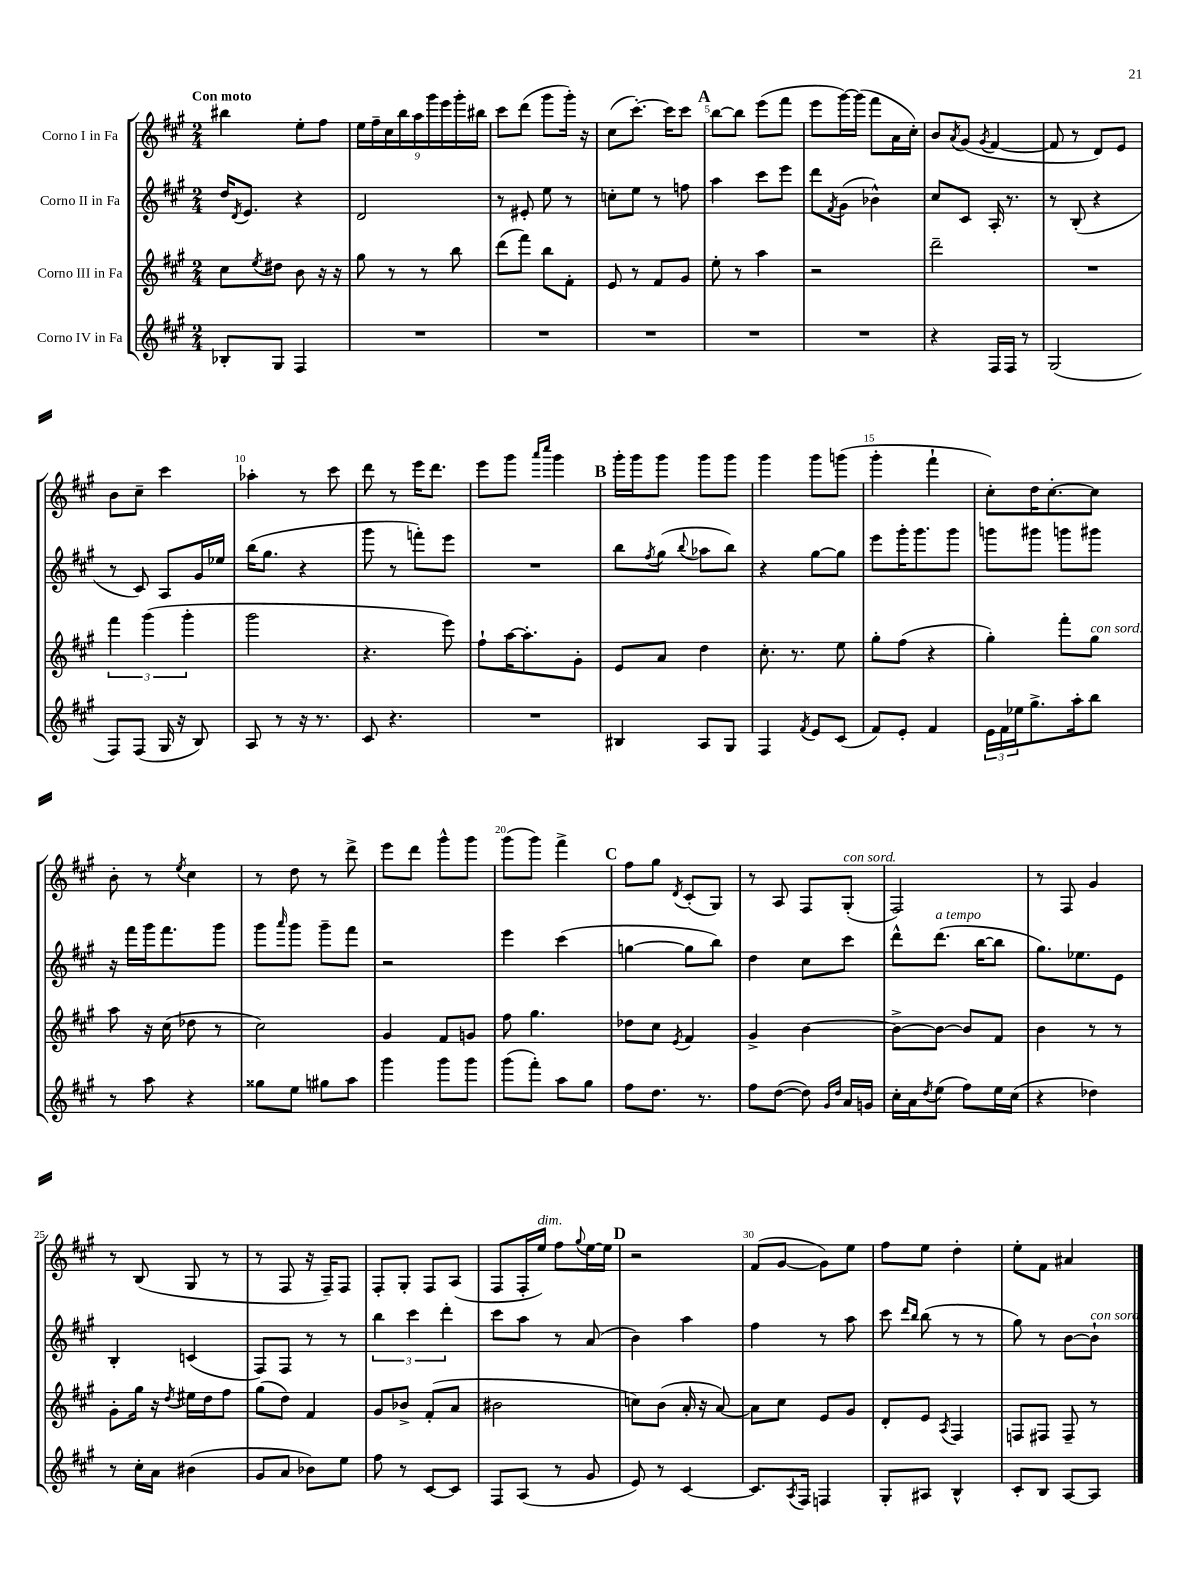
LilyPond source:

<<
\new StaffGroup <<
\new Staff = "s0" \with { instrumentName = "Corno I in Fa" } {
    \clef treble \key a \major \numericTimeSignature \time 2/4 \tempo "Con moto"
    bis''4 e''8-. fis''8 |
    \tuplet 9/8 { e''16 fis''16-- cis''16 b''16 a''16 gis'''16 e'''16 gis'''16-. bis''16 } |
    cis'''8 d'''8( gis'''8 gis'''16-.) r16 |
    cis''8( cis'''8.~-.) cis'''16 cis'''8 |
    \mark \markup { \bold "A" } b''8~ b''8 e'''8( fis'''8 |
    e'''8 gis'''16~) gis'''16( fis'''8 a'16 cis''16-.) |
    b'8 \acciaccatura { a'8 } gis'8( \acciaccatura { gis'8 } fis'4~ |
    fis'8 r8 d'8) e'8 |
    b'8 cis''8-- cis'''4 |
    aes''4-. r8 cis'''8 |
    d'''8 r8 e'''16 d'''8. |
    e'''8 gis'''8 \grace { a'''16 cis''''16 } gis'''4 |
    \mark \markup { \bold "B" } gis'''16-. gis'''16 gis'''8 gis'''8 gis'''8 |
    gis'''4 gis'''8 g'''8( |
    gis'''4-. fis'''4-! |
    cis''8-.) d''16 cis''8.~-. cis''8 |
    b'8-. r8 \acciaccatura { e''8 } cis''4 |
    r8 d''8 r8 d'''8-> |
    e'''8 d'''8 gis'''8-^ gis'''8 |
    gis'''8( gis'''8) fis'''4-> |
    \mark \markup { \bold "C" } fis''8 gis''8 \acciaccatura { d'8 } cis'8-.( gis8) |
    r8 a8 fis8 gis8-.^\markup { \italic "con sord." }( |
    fis2) |
    r8 fis8 gis'4 |
    r8 b8( gis8 r8 |
    r8 fis8 r16 fis16--) fis8 |
    fis8-. gis8-. fis8 a8( |
    fis8 fis16-. e''16^\markup { \italic "dim." }) fis''8 \appoggiatura { gis''8 } e''16~ e''16 |
    \mark \markup { \bold "D" } r2 |
    fis'8( gis'8~ gis'8) e''8 |
    fis''8 e''8 d''4-. |
    e''8-. fis'8 ais'4 \bar "|." |
}
\new Staff = "s1" \with { instrumentName = "Corno II in Fa" } {
    \clef treble \key a \major \numericTimeSignature \time 2/4
    d''16 \acciaccatura { d'8 } e'8. r4 |
    d'2 |
    r8 eis'8-. e''8 r8 |
    c''8-. e''8 r8 f''8 |
    \mark \markup { \bold "A" } a''4 cis'''8 e'''8 |
    d'''8 \acciaccatura { fis'8 } gis'8( bes'4-^) |
    cis''8 cis'8 a16-. r8. |
    r8 b8-.( r4 |
    r8 cis'8) a8 gis'16 ees''16 |
    b''16( gis''8. r4 |
    gis'''8 r8 f'''8-.) e'''8 |
    R2 |
    \mark \markup { \bold "B" } b''8 \acciaccatura { fis''8 } gis''8( \appoggiatura { b''8 } aes''8 b''8) |
    r4 gis''8~ gis''8 |
    e'''8 gis'''16-. gis'''8. gis'''8 |
    g'''8 gis'''8 g'''8 gis'''8 |
    r16 fis'''16 gis'''16 fis'''8. gis'''8 |
    gis'''8 \grace { a'''16 } gis'''8 gis'''8-- fis'''8 |
    r2 |
    e'''4 cis'''4( |
    \mark \markup { \bold "C" } g''4~ g''8 b''8) |
    d''4 cis''8 cis'''8 |
    d'''8-^ d'''8.^\markup { \italic "a tempo" }( b''16~ b''8 |
    gis''8.) ees''8. e'8 |
    b4-. c'4( |
    fis8) fis8 r8 r8 |
    \tuplet 3/2 { b''4 cis'''4 d'''4-. } |
    cis'''8 a''8 r8 a'8( |
    \mark \markup { \bold "D" } b'4) a''4 |
    fis''4 r8 a''8 |
    cis'''8 \grace { d'''16 b''16 } b''8( r8 r8 |
    gis''8) r8 b'8~ b'8-!^\markup { \italic "con sord." } \bar "|." |
}
\new Staff = "s2" \with { instrumentName = "Corno III in Fa" } {
    \clef treble \key a \major \numericTimeSignature \time 2/4
    cis''8 \acciaccatura { e''8 } dis''8 b'8 r16 r16 |
    gis''8 r8 r8 b''8 |
    d'''8( fis'''8) b''8 fis'8-. |
    e'8 r8 fis'8 gis'8 |
    \mark \markup { \bold "A" } e''8-. r8 a''4 |
    r2 |
    d'''2-- |
    R2 |
    \tuplet 3/2 { fis'''4 gis'''4( gis'''4-. } |
    gis'''2 |
    r4. e'''8) |
    fis''8-! a''16~ a''8.-. gis'8-. |
    \mark \markup { \bold "B" } e'8 a'8 d''4 |
    cis''8.-. r8. e''8 |
    gis''8-. fis''8( r4 |
    gis''4-.) fis'''8-. gis''8^\markup { \italic "con sord." } |
    a''8 r16 cis''16( des''8 r8 |
    cis''2) |
    gis'4 fis'8 g'8 |
    fis''8 gis''4. |
    \mark \markup { \bold "C" } des''8 cis''8 \acciaccatura { e'8 } fis'4 |
    gis'4-> b'4~ |
    b'8~-> b'8~ b'8 fis'8 |
    b'4 r8 r8 |
    gis'8-. gis''16 r16 \acciaccatura { d''8 } eis''16 d''16 fis''8 |
    gis''8( d''8) fis'4 |
    gis'8 bes'8-> fis'8-.( a'8 |
    bis'2 |
    \mark \markup { \bold "D" } c''8) b'8( a'16-. r16 a'8~) |
    a'8 cis''8 e'8 gis'8 |
    d'8-. e'8 \acciaccatura { a8 } fis4 |
    f8 fis8 fis8-- r8 \bar "|." |
}
\new Staff = "s3" \with { instrumentName = "Corno IV in Fa" } {
    \clef treble \key a \major \numericTimeSignature \time 2/4
    bes8-. gis8 fis4 |
    R2 |
    R2 |
    R2 |
    \mark \markup { \bold "A" } R2 |
    R2 |
    r4 fis16 fis16 r8 |
    gis2( |
    fis8) fis8( gis16 r16 b8) |
    a8 r8 r16 r8. |
    cis'8 r4. |
    R2 |
    \mark \markup { \bold "B" } bis4 a8 gis8 |
    fis4 \acciaccatura { fis'8 } e'8 cis'8( |
    fis'8) e'8-. fis'4 |
    \tuplet 3/2 { e'16 fis'16 ees''16 } gis''8.-> a''16-. b''8 |
    r8 a''8 r4 |
    gisis''8 e''8 gis''8 a''8 |
    gis'''4 gis'''8 gis'''8 |
    gis'''8( fis'''8-.) a''8 gis''8 |
    \mark \markup { \bold "C" } fis''8 d''8. r8. |
    fis''8 d''8~( d''8) \grace { gis'16 d''16 } a'16 g'16 |
    cis''16-. a'16 \acciaccatura { d''8 } e''8( fis''8) e''16 cis''16( |
    r4 des''4) |
    r8 cis''16-. a'16 bis'4( |
    gis'8 a'8 bes'8) e''8 |
    fis''8 r8 cis'8~ cis'8 |
    fis8 a8( r8 gis'8 |
    \mark \markup { \bold "D" } e'8) r8 cis'4~ |
    cis'8. \acciaccatura { a8 } fis16 f4 |
    gis8-. ais8 b4-^ |
    cis'8-. b8 a8~ a8 \bar "|." |
}
>>
>>
\layout { \context { \Score \override BarNumber.break-visibility = ##(#f #t #t) barNumberVisibility = #(every-nth-bar-number-visible 5) } }
